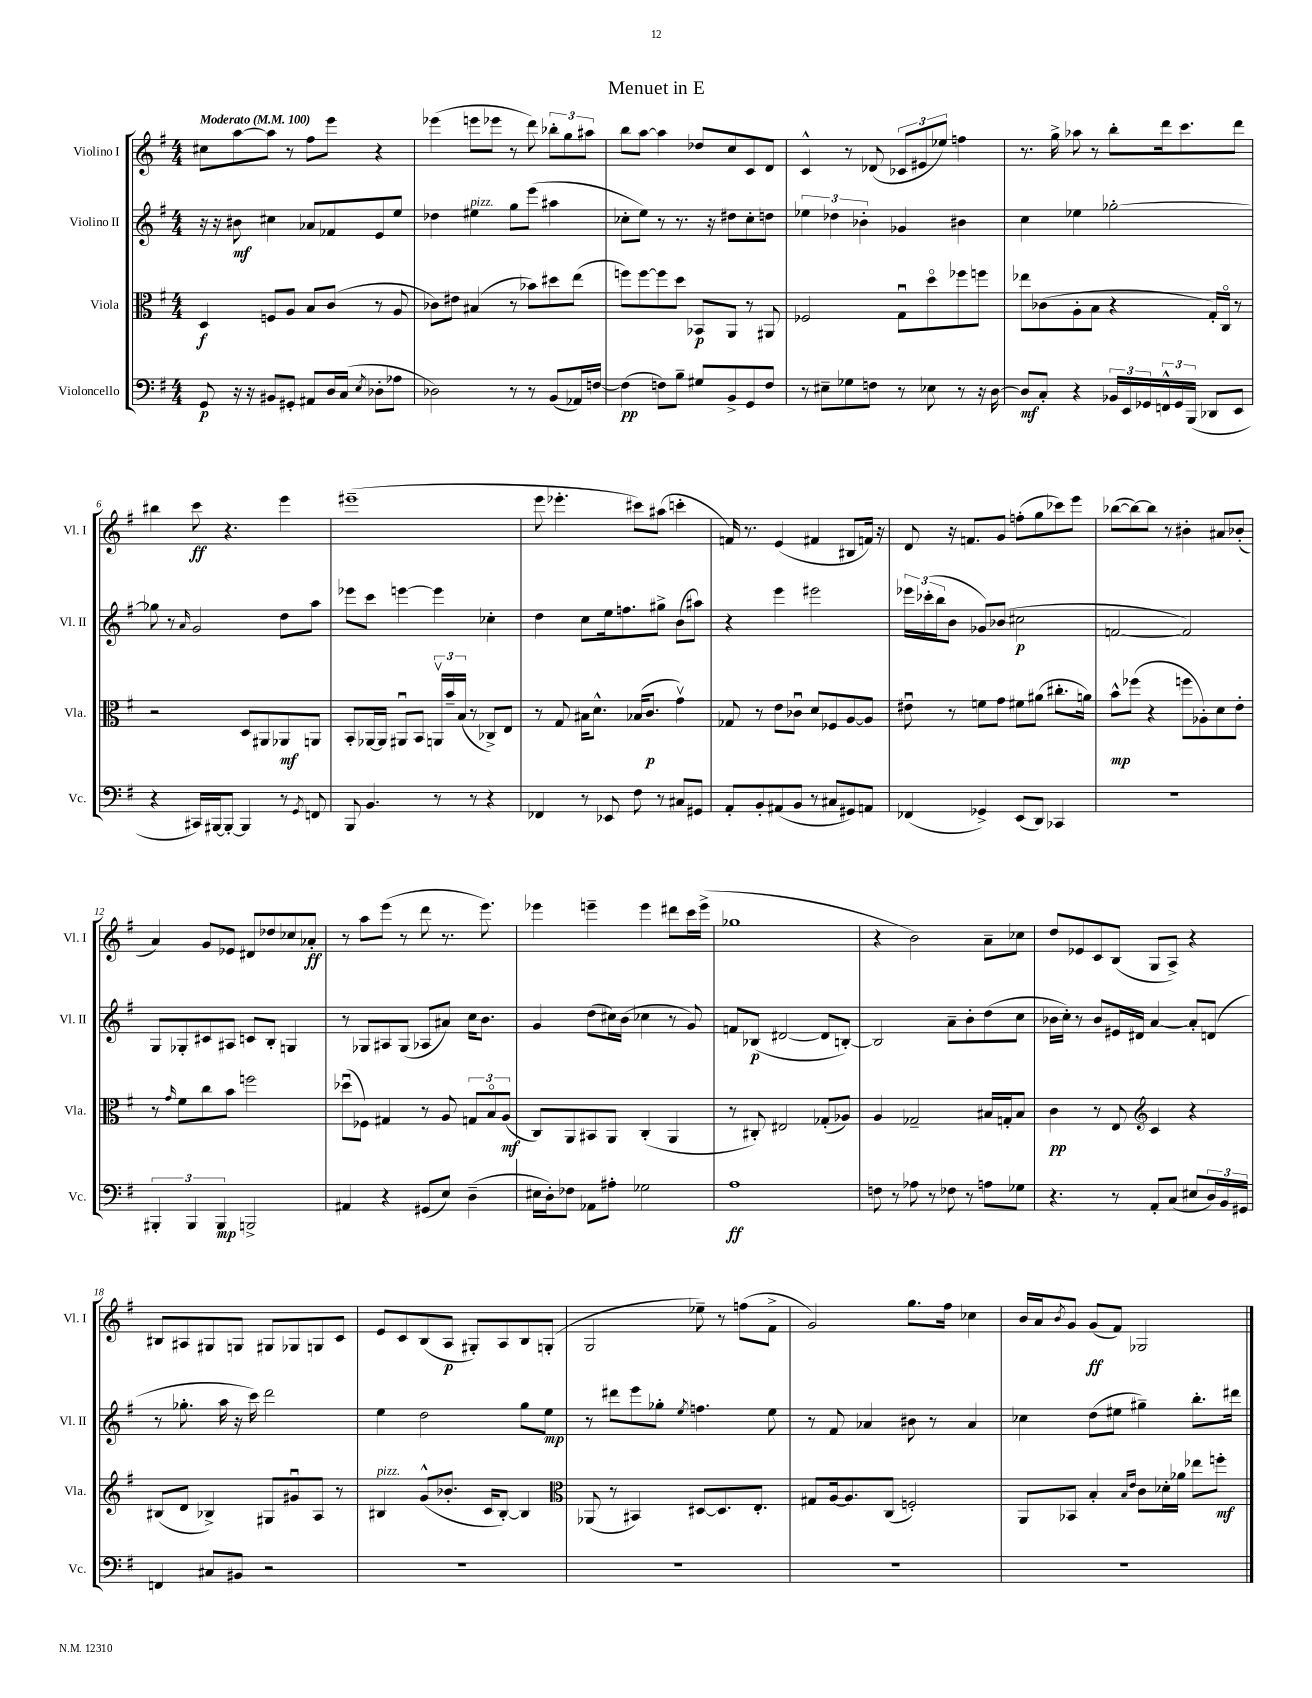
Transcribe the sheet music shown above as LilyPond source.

\header { title = "Menuet in E" }
<<
\new StaffGroup <<
\new Staff = "s0" \with { instrumentName = "Violino I" shortInstrumentName = "Vl. I" } {
    \clef treble \key g \major \numericTimeSignature \time 4/4 \tempo "Moderato" 4 = 100
    cis''8 a''8~ a''8 r8 fis''8 e'''8 r4 |
    ees'''4( e'''8 ees'''8 r8 d'''8) \tuplet 3/2 { bes''8-. g''8 ais''8 } |
    b''8 a''8~ a''4 des''8 c''8 c'8 d'8 |
    c'4-^ r8 des'8( \tuplet 3/2 { ces'8 eis'8 ees''8) } f''4 |
    r8. g''16-> aes''8 r8 b''8-. d'''16 c'''8. d'''8 |
    bis''4 c'''8\ff r4. e'''4 |
    eis'''1--( |
    e'''8 ees'''4.-. cis'''8) ais''8( c'''4-. |
    f'16) r8. e'4( fis'4 bis8 f'16) r16 |
    d'8 r16 f'8. g'8 f''8-.( g''8 ces'''8) e'''8 |
    bes''8~( bes''8~) bes''8 r8 bis'4-. ais'8 bes'8-.( |
    a'4) g'8 ees'8 dis'8 des''8 ces''8 aes'8-.\ff |
    r8 a''8 e'''8( r8 d'''8 r8. e'''8.) |
    ees'''4 e'''4-- e'''4 dis'''8 c'''16 e'''16->( |
    ges''1 |
    r4 b'2) a'8-- ces''8 |
    d''8 ees'8 c'8 b8( g8 a8->) r4 |
    bis8 ais8 gis8 g8 gis8 ges8 g8 c'8 |
    e'8 c'8 b8( a8\p gis8-.) a8 b8 g8-.( |
    g2 ees''8--) r8 f''8( fis'8-> |
    g'2) g''8. fis''16 ces''4 |
    b'16 a'16 \acciaccatura { b'8 } g'8 g'8\ff( fis'8) ges2 \bar "|." |
}
\new Staff = "s1" \with { instrumentName = "Violino II" shortInstrumentName = "Vl. II" } {
    \clef treble \key g \major \numericTimeSignature \time 4/4
    r16 r16 bis'8\mf cis''4 aes'8 fes'8 e'8 e''8 |
    des''4 eis''4^\markup { \italic "pizz." } g''8 e'''8( ais''4 |
    ces''8-. e''8) r8 r8. r16 dis''8 ces''8-. d''8 |
    \tuplet 3/2 { ees''4 des''4 bes'4-. } ges'4 bis'4 |
    c''4 ees''4 ges''2~-. |
    ges''8 r8 \grace { a'16 } g'2 d''8 a''8 |
    ees'''8 c'''8 e'''4~ e'''4 ces''4-. |
    d''4 c''8 e''16 f''8. gis''8-> b'8( ais''8) |
    r4 e'''4 eis'''2 |
    \tuplet 3/2 { ees'''16 ces'''16-.( b''16 } b'8 ges'8) bes'8( cis''2\p |
    f'2~ f'2) |
    g8 ges8-. cis'8 ais8 c'8 b8-. g4 |
    r8 ges8 ais8 ges8( aes8 ais'8) c''16 b'8. |
    g'4 d''8( cis''16) b'16( ces''4 r8 g'8) |
    f'8 bes8\p( dis'2~ dis'8 b8~-.) |
    b2 a'8-- b'8-. d''8( c''8 |
    bes'16 c''16-.) r8 bes'8 eis'16 dis'16 a'4~ a'8-. d'8( |
    r8 ges''8.-. a''16 r16 c'''16) d'''2 |
    e''4 d''2 g''8 e''8\mp |
    r8 dis'''8 e'''8 ges''8-. \acciaccatura { e''8 } f''4. e''8 |
    r8 fis'8 aes'4 bis'8 r8 aes'4 |
    ces''4 d''8( eis''8 gis''4--) b''8.-. dis'''16 \bar "|." |
}
\new Staff = "s2" \with { instrumentName = "Viola" shortInstrumentName = "Vla." } {
    \clef alto \key g \major \numericTimeSignature \time 4/4
    d4\f f8 a8 b8 c'8( r8 a8 |
    ces'8) eis'8 bis4( r8 bes'8) dis''8 e''8( |
    f''8) f''8~ f''8 d''8 bes,8\p a,8 r8 ais,8 |
    fes2 g8\downbow d''8\flageolet fes''8 f''8 |
    ees''8 ces'8( a8-. b8 r4 g16-.) c16\flageolet r8 |
    r2 d8 ais,8 aes,8\mf a,8 |
    b,8-. aes,16~ aes,16 ais,8\downbow b,8 \tuplet 3/2 { a,16\upbow b'16-- b16( } r8 ces8->) e8 |
    r8 g8 bis16 d'8.-^ bes16( c'8.\p g'4\upbow) |
    ges8 r8 e'8 ces'8\downbow d'8 fes8 a8~ a8 |
    eis'8\downbow r8 f'8 g'8 fis'8 ais'8( cis''8.-. a'16) |
    b'8-^\mp fes''8( r4 f''8 aes8-.) d'8 e'8-. |
    r8 \grace { g'16 } fis'8 c''8 b'8 f''2 |
    des''8\downbow( fes8) gis4 r8 a8 \tuplet 3/2 { g8 b8\flageolet a8\mf( } |
    c8) a,8 bis,8 a,8 c4-.( a,4 |
    r8 cis8-.) eis2 ges8-.( aes8) |
    a4 ges2-- bis16 g16-. bis8 |
    c'4\pp r8 e8 \clef treble c'4 r4 |
    bis8( d'8 bes4->) gis8 gis'8\downbow a8 r8 |
    bis4^\markup { \italic "pizz." } g'8-^( bes'8.-. c'16 bis8~-.) bis4 |
    \clef alto aes,8( r8 bis,4) dis8~ dis8. e8.-. |
    gis8 a16~ a8. c8( f2-.) |
    a,8 bes,8 b4-. \grace { b16 e'16 } c'8 des'16-. aes'16 ees''8 f''8-.\mf \bar "|." |
}
\new Staff = "s3" \with { instrumentName = "Violoncello" shortInstrumentName = "Vc." } {
    \clef bass \key g \major \numericTimeSignature \time 4/4
    g,8\p r16 r16 bis,8 gis,8-. ais,8 d16 c16( \acciaccatura { e8 } des8-. aes8 |
    des2) r8 r8 b,8( aes,16) f16~ |
    f4\pp( f8) b8-- gis8 b,8-> g,8 f8 |
    r8 eis8-- ges8 f8 r8 ees8 r8 r16 d16~ |
    d8\mf c8-. r4 \tuplet 3/2 { bes,16 e,16 ges,16 } \tuplet 3/2 { f,16-^ ges,16 b,,16( } des,8 e,8 |
    r4 cis,16) bis,,16~ bis,,8~-. bis,,4 r8 \acciaccatura { g,8 } f,8 |
    b,,8 b,4. r8 r8 r4 |
    fes,4 r8 ees,8 fis8 r8 cis8 gis,8 |
    a,8-. b,8-. ais,8( b,8 r8 cis8 gis,8) a,8 |
    fes,4( ges,4->) e,8( d,8) ces,4 |
    R1 |
    \tuplet 3/2 { bis,,4-. bis,,4 bis,,4\mp } b,,2-> |
    ais,4 r4 gis,8( e8) d4--( |
    eis16 d16-.) fes8 aes,8 ais8-. ges2 |
    a1\ff |
    f8 r8 aes8 r8 fes8 r8 a8 ges8 |
    r4. r8 a,8-. c8( eis8 \tuplet 3/2 { d16) b,16 gis,16 } |
    f,4 cis8 bis,8 r2 |
    R1 |
    R1 |
    R1 |
    R1 \bar "|." |
}
>>
>>
